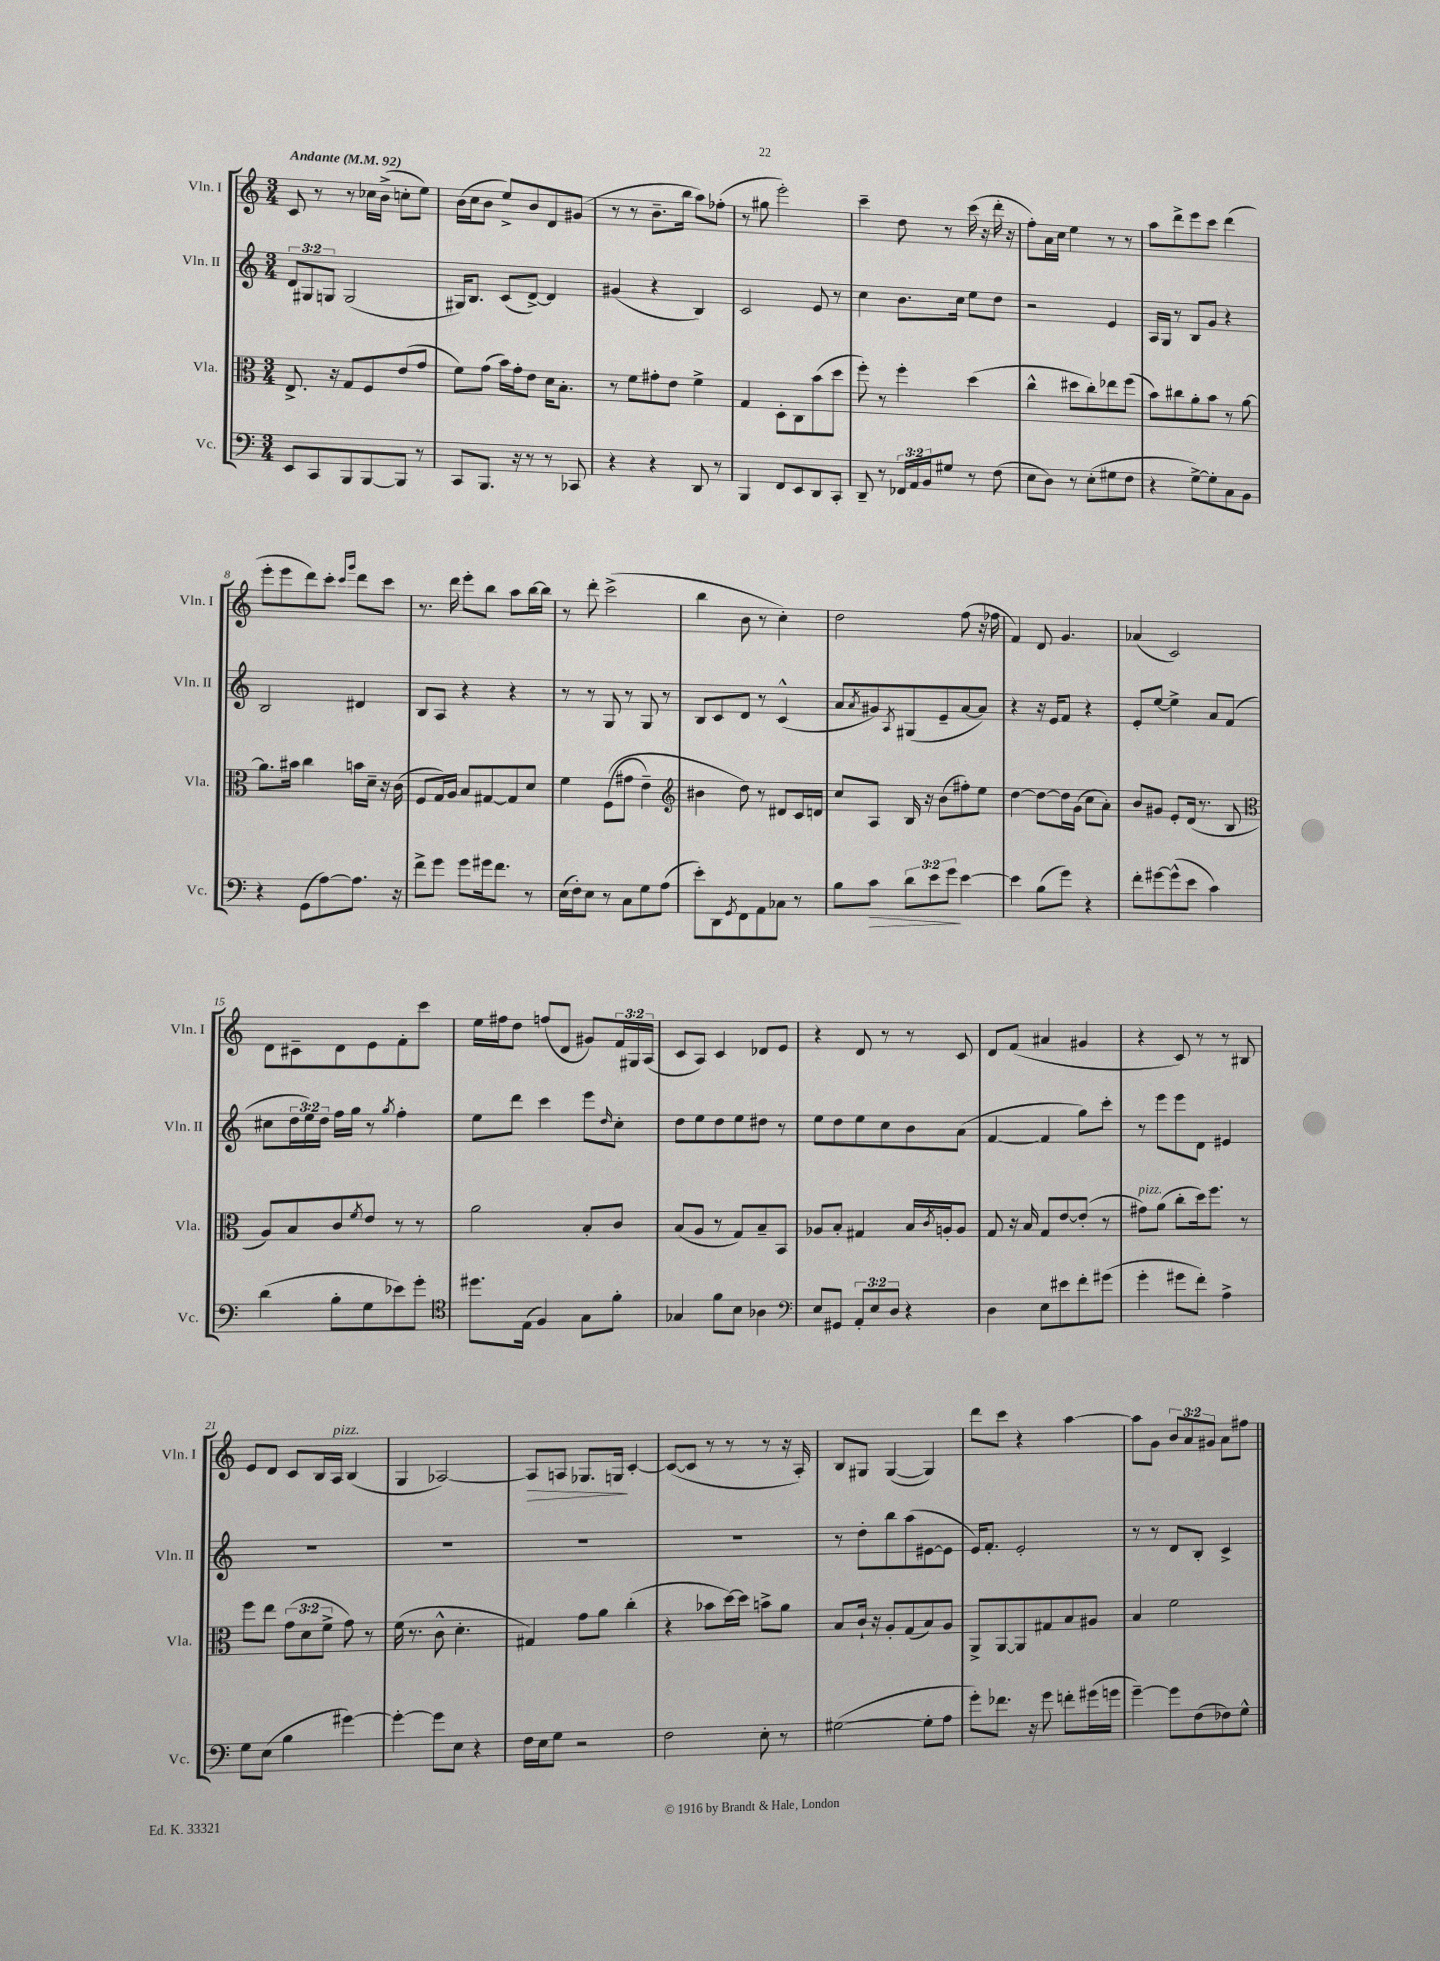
<<
\new StaffGroup <<
\new Staff = "s0" \with { instrumentName = "Vln. I" shortInstrumentName = "Vln. I" } {
    \clef treble \key c \major \numericTimeSignature \time 3/4 \override Staff.TupletNumber.text = #tuplet-number::calc-fraction-text \tempo "Andante" 4 = 92
    c'8 r8 r8 ces''16 b'16->( c''8-. e''8) |
    b'16( c''16 b'8 e''8->) b'8 d'8 gis'8( |
    r8 r8 b'8.-- b''16 a''8) fes''8-.( |
    r8 gis''8 e'''2-.) |
    c'''4-- d''8 r8 c'''16( r16 d'''16-. r16 |
    f''8-.) a'16 c''16 e''4 r8 r8 |
    a''8 d'''8-> e'''8 c'''8 d'''4( |
    e'''8-. e'''8 d'''8) c'''8-. \grace { c'''16 g'''16 } d'''8 c'''8 |
    r8. d'''16 e'''8-. b''8 a''8 b''16~ b''16 |
    r8 d'''8-. c'''2->( |
    b''4 b'8 r8 c''4-.) |
    d''2 f''8( r16 fes''16 |
    f'4) d'8 g'4. |
    aes'4( c'2) |
    d'8 cis'8-- d'8 e'8 f'8-. c'''8 |
    e''16 fis''16 d''8 f''8( d'8 gis'8) \tuplet 3/2 { f'16 gis16 a16( } |
    c'8 a8) c'4 des'8 e'8 |
    r4 d'8 r8 r8 c'8 |
    d'8 f'8( ais'4 gis'4 |
    r4 c'8) r8 r8 bis8 |
    e'8 d'8 c'8 b16 a16^\markup { \italic "pizz." } b4( |
    g4 aes2~) |
    aes8\> a8 ges8. g16\! c'4~-. |
    c'8~( c'8 r8 r8 r8 r16 a16-.) |
    b8 gis8 gis4~( gis4) |
    d'''8 c'''8 r4 a''4~ |
    a''8 g'8 \tuplet 3/2 { b'8 a'8 gis'8 } a'8 fis''8 \bar "|." |
}
\new Staff = "s1" \with { instrumentName = "Vln. II" shortInstrumentName = "Vln. II" } {
    \clef treble \key c \major \numericTimeSignature \time 3/4 \override Staff.TupletNumber.text = #tuplet-number::calc-fraction-text
    \tuplet 3/2 { d'8 gis8 g8 } g2( |
    gis16) b8. c'8( d'8~->) d'4 |
    gis'4( r4 b4) |
    c'2 e'8 r8 |
    c''4 b'8. c''16 e''8 d''8 |
    r2 e'4 |
    a16 g16 r8 b8 g'8 r4 |
    b2 dis'4 |
    b8 a8 r4 r4 |
    r8 r8 g8 r8 g8 r8 |
    b8 c'8 d'8 r8 c'4-^( |
    a'8 \acciaccatura { a'8 } gis'8) \acciaccatura { a8 } gis8( e'8-- a'8~ a'8) |
    r4 r16 e'16 f'8 r4 |
    e'8-. e''8~ e''4-> a'8 f'8( |
    cis''8 \tuplet 3/2 { d''16 e''16) d''16 } f''16 g''16 r8 \acciaccatura { g''8 } f''4-. |
    e''8 d'''8 c'''4 e'''8 \grace { d''16 } c''8-. |
    d''8 e''8 d''8 e''8 dis''8 r8 |
    e''8 d''8 e''8 c''8 b'8 a'8( |
    f'4~ f'4 g''8) c'''8-. |
    r8 e'''8 e'''8 d'8 eis'4 |
    R2. |
    R2. |
    R2. |
    R2. |
    r8 d''8-. b''8 a''8( eis'8~ eis'8 |
    e'16) f'8.-. e'2-. |
    r8 r8 d'8 b8-. c'4-> \bar "|." |
}
\new Staff = "s2" \with { instrumentName = "Vla." shortInstrumentName = "Vla." } {
    \clef alto \key c \major \numericTimeSignature \time 3/4 \override Staff.TupletNumber.text = #tuplet-number::calc-fraction-text
    e8.-> r16 g8 f8 e'8( g'8 |
    f'8) g'8( b'16) g'16-. e'8 d'16 b8.-. |
    r8 f'8 gis'8-. e'8 f'4-> |
    g4 d8-. c8 b'8( d''8 |
    f''8-.) r8 f''4-. d''4( |
    c''4-^ dis''8 c''8-.) ees''8 f''8( |
    b'8) cis''8 a'8-. b'8 r8 a'8~ |
    a'8. bis'16 c''4 b'16 d'16-- r16 c'16( |
    f8 g16) a16 b8 gis8~ gis8 d'8 |
    f'4 f8(\( gis'8 e'4--) |
    \clef treble bis'4 d''8\) r8 dis'8 c'16 d'16 |
    c''8 a8 b16 r16 b'8( fis''8-.) e''8 |
    d''4~ d''8~ d''16 g'16( c''8 a'8-.) |
    b'8 gis'8 e'8-. d'16( r8. b8 |
    \clef alto a8) b8 c'8 \acciaccatura { f'8 } e'8 r8 r8 |
    a'2 b8-. c'8 |
    b8( a8 r8 g8) b8-- b,8 |
    aes8 b8-. gis4 b16 \acciaccatura { c'8 } a16-. a8 |
    g8 r16 b16 g8 e'8~ e'8-.( r8 |
    gis'8^\markup { \italic "pizz." }) a'8( c''8-. d''16) f''8. r8 |
    f''8 e''8 \tuplet 3/2 { g'8( d'8 f'8-> } g'8) r8 |
    f'16( r8. c'8-^ d'4.-. |
    gis4) g'8 a'8 c''4-.( |
    r4 bes'8 d''16~) d''16 b'8-> a'8 |
    b8 c'16-! r16 a8-. g8( b8) a8 |
    a,8-> a,8~ a,8 gis8 b8 ais8 |
    b4 f'2 \bar "|." |
}
\new Staff = "s3" \with { instrumentName = "Vc." shortInstrumentName = "Vc." } {
    \clef bass \key c \major \numericTimeSignature \time 3/4 \override Staff.TupletNumber.text = #tuplet-number::calc-fraction-text
    e,8 c,8 b,,8 b,,8~ b,,8 r8 |
    c,8 b,,8. r16 r8 r8 ces,8 |
    r4 r4 d,8 r8 |
    b,,4 f,8 e,8 d,8 c,8-. |
    d,8-- r8 \tuplet 3/2 { fes,16 a,16 b,16 } gis8 r8 f8( |
    e8 d8) r8 e8-.( gis8 f8 |
    r4 g8~->) g8-. c8 b,8 |
    r4 g,8( a8~) a8. r16 |
    f'8-> g'8 g'8 gis'16 f'8. r8 |
    e16( f16-.) e8 r8 c8 g8 a8( |
    e'8-.) d,8 \acciaccatura { g,8 } f,8 a,8 ces8 r8 |
    b8 c'8\> \tuplet 3/2 { d'8 e'8 g'8\! } e'4~ |
    e'4 b8( g'8) r4 |
    f'8-. gis'8~ gis'8-^( e'8 c'4) |
    d'4( b8-. g8 ees'8) g'8-. |
    \clef tenor dis''8. e16( f4) g8 f'8-. |
    ges4 f'8 b8 aes4 |
    \clef bass e8 gis,8 \tuplet 3/2 { a,8-. e8 d8 } r4 |
    d4 e8 eis'8 f'8-. gis'8( |
    g'4-. gis'8 f'8-.) a4-> |
    g8 e8( b4 gis'4~) |
    gis'4~-. gis'8 e8 r4 |
    f16 e16 g8 r2 |
    f2 e8-. r8 |
    gis2~( gis8-. a8 |
    g'8-.) fes'8. r16 g'8 f'8-. gis'16( g'16 |
    g'4~--) g'8 f8( fes8) g8-^ \bar "|." |
}
>>
>>
